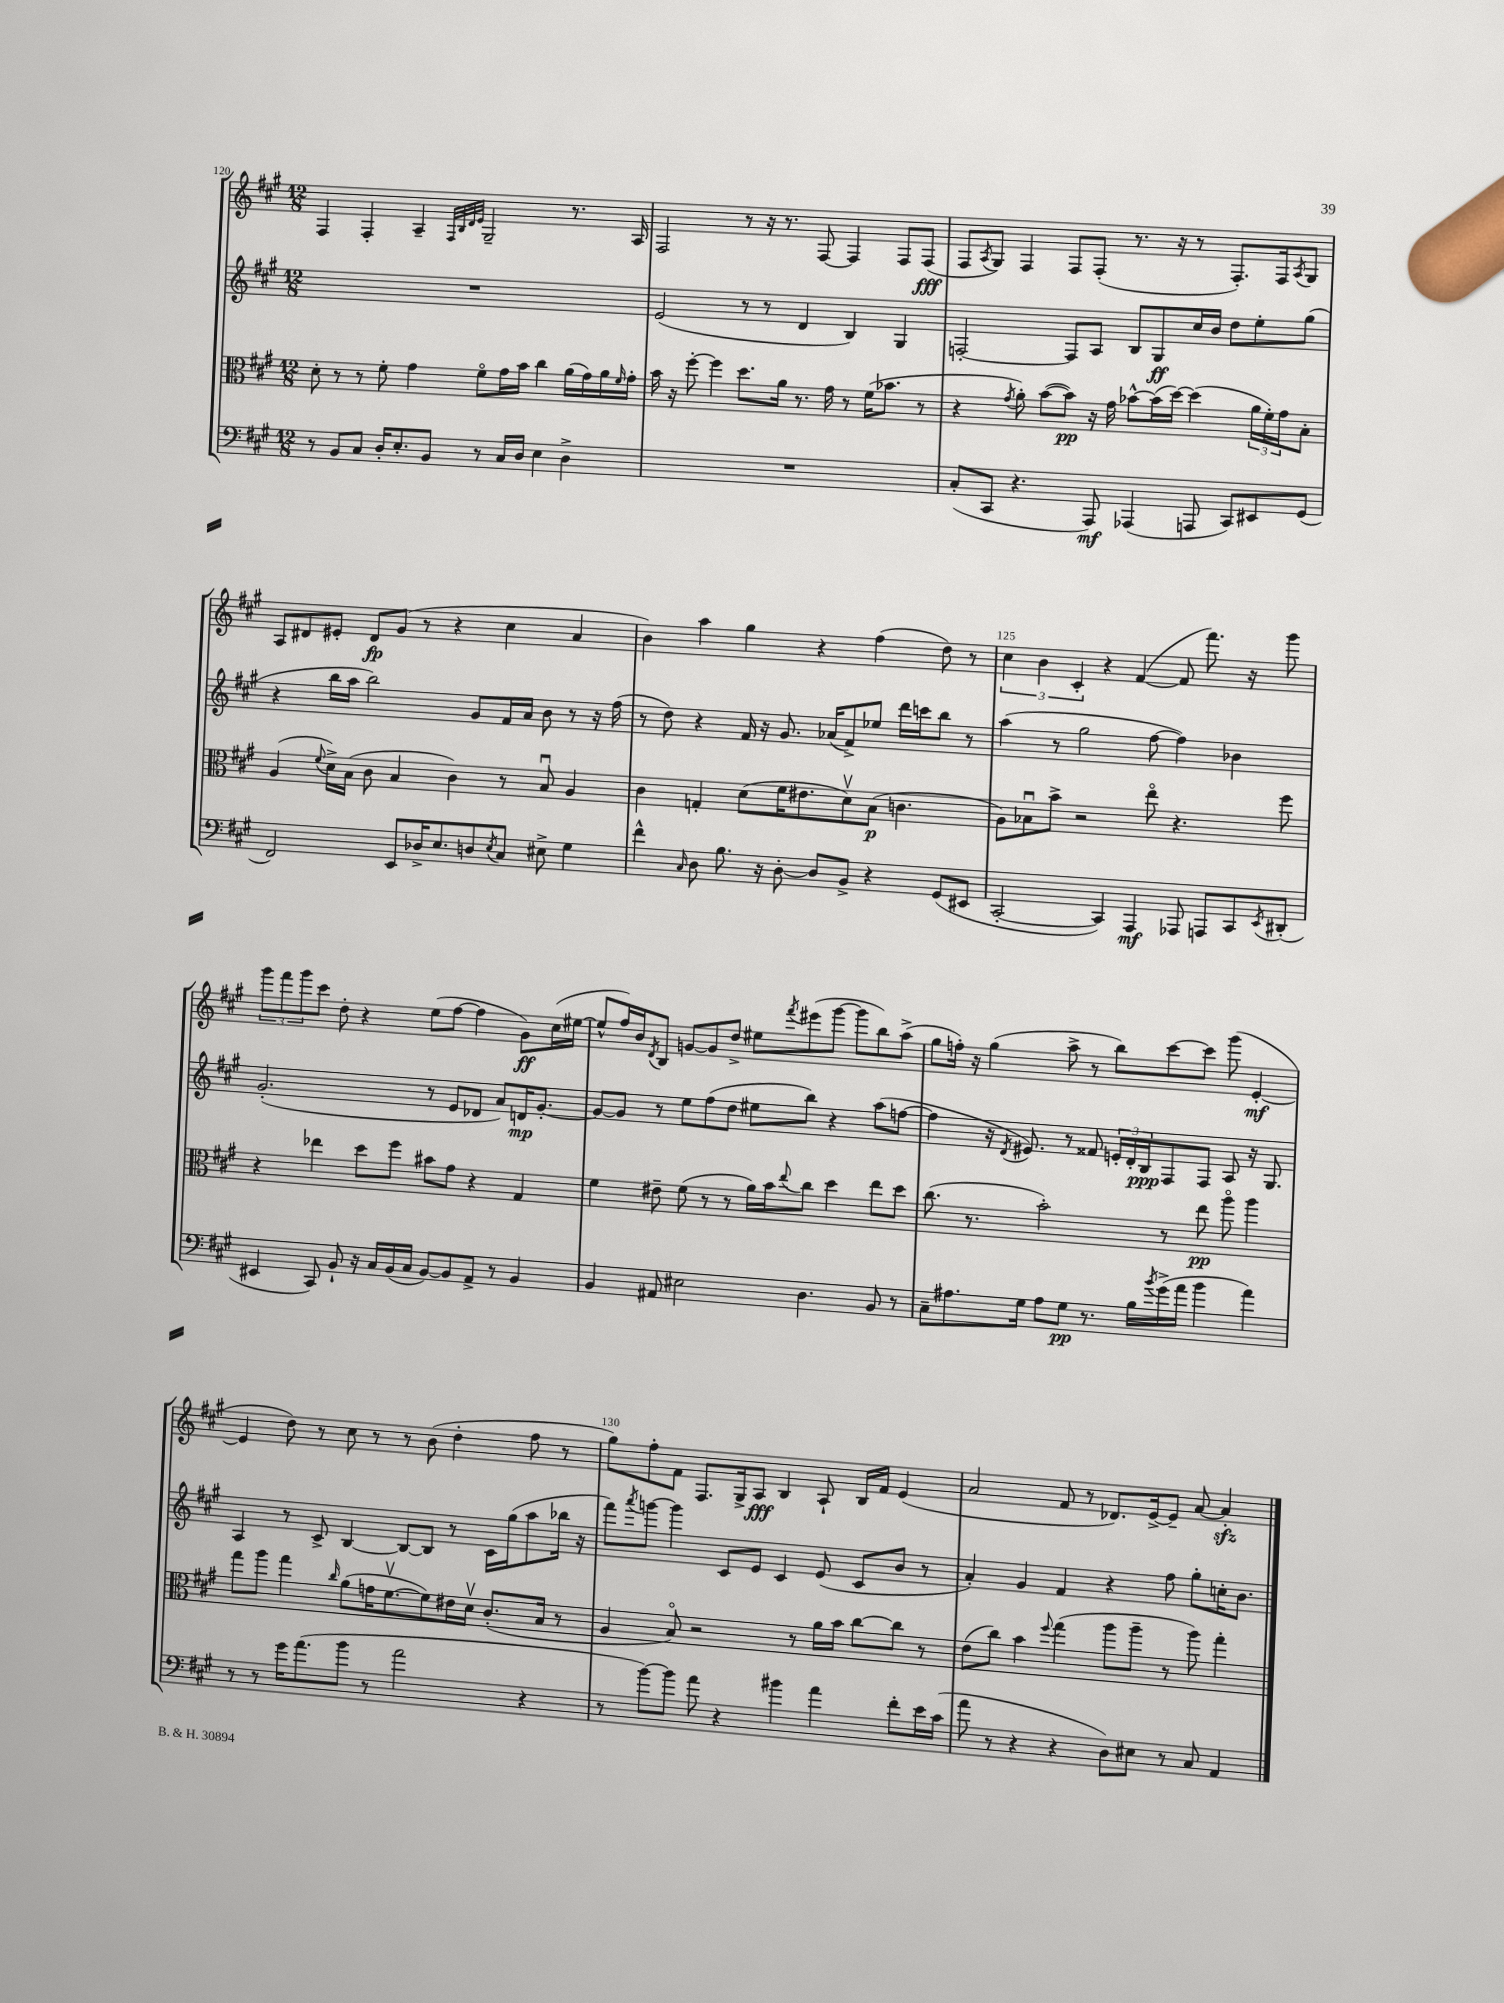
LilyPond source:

<<
\new StaffGroup <<
\new Staff = "s0" {
    \clef treble \key a \major \numericTimeSignature \time 12/8
    fis4 fis4-. a4-- \grace { fis32 b32 d'32 e'32 } gis2-- r8. a16 |
    fis2 r8 r16 r8. fis8~ fis4 fis8 fis8\fff( |
    fis8 \acciaccatura { a8 } gis8) fis4 fis8 fis8-.( r8. r16 r8 fis8.-.) fis16 \acciaccatura { a8 } gis8 |
    a8 dis'8 eis'8-. dis'8\fp gis'8( r8 r4 cis''4 a'4 |
    b'4) a''4 gis''4 r4 fis''4( d''8) r8 |
    \tuplet 3/2 { cis''4 b'4 cis'4-. } r4 fis'4~( fis'8 fis'''8.) r16 gis'''8 |
    \tuplet 3/2 { gis'''8 fis'''8 gis'''8 } cis'''8 d''8-. r4 e''8( fis''8~ fis''4 gis'8\ff) cis''16( eis''16~ |
    eis''8-^ fis''16) b'16 \acciaccatura { d'8 } b8 g'8~ g'8 d''8-> eis''8 \acciaccatura { fis'''8 } eis'''8( gis'''8~ gis'''8 b''8) a''8->( |
    gis''8 f''16-.) r16 gis''4( a''8-> r8 b''8) cis'''8~ cis'''8 gis'''8( e'4~-.\mf |
    e'4 d''8) r8 cis''8 r8 r8 b'8( d''4-. fis''8 r8 |
    gis''8) fis''8-. fis'8 fis8. gis16-> a8\fff b4 a8-! b16 fis'16 e'4( |
    a'2 fis'8 r8 des'8.) e'16~-> e'8-- a'8~ a'4-.\sfz \bar "|." |
}
\new Staff = "s1" {
    \clef treble \key a \major \numericTimeSignature \time 12/8
    R1. |
    e'2( r8 r8 d'4 b4) gis4 |
    f2~-. f8 a8 b8 gis8\ff cis''16 b'16 d''8 e''8-. gis''8( |
    r4 b''16 a''16 b''2) gis'8 fis'16 a'16 b'8 r8 r16 fis''16( |
    r8 d''8) r4 fis'16 r16 gis'8. aes'16( fis'8->) ees''8 d'''16 c'''16 b''8 r8 |
    a''4( r8 gis''2 fis''8~ fis''4) bes'4 |
    gis'2.-.( r8 e'8 des'8 a'8) d'16\mp gis'8.~-. |
    gis'8~ gis'8 r8 e''8 fis''8( d''8 eis''8 b''8) r4 a''8( f''8~ |
    f''4 r16 \acciaccatura { d'8 } eis'8.) r8 fisis'8 \tuplet 3/2 { e'16-. d'16-. b16\ppp } fis8 fis8 a8 r16 gis8. |
    a4 r8 cis'8-> b4~ b8~ b8 r8 cis'16 gis''16( a''8 bes''16 r16 |
    fis'''8) \acciaccatura { a'''8 } g'''8~ g'''4 cis'8 e'8 cis'4 e'8( cis'8 b'8 r8 |
    a'4-.) gis'4 fis'4 r4 fis''8 gis''8-. c''16-. b'8. \bar "|." |
}
\new Staff = "s2" {
    \clef alto \key a \major \numericTimeSignature \time 12/8
    d'8-. r8 r8 fis'8-. gis'4 fis'8\flageolet gis'16 b'16 cis''4 a'16( gis'16) a'16 \grace { fis'16 } gis'16-. |
    b'16 r16 fis''8~-. fis''4 d''8. a'16 r8. gis'16 r8 fis'16( bes'8. r8 |
    r4 \acciaccatura { gis'8 } a'8-.) b'8~( b'8\pp) r16 gis'16 bes'8~-^ bes'16( d''16~) d''4( \tuplet 3/2 { a'16 fis'16-.) gis'16 } b8-. |
    a4( \appoggiatura { fis'8 } d'16->) b16( cis'8 b4 cis'4) r8 b8\downbow a4 |
    cis'4 g4-. d'8( fis'16 eis'8. d'8\upbow) b8\p( c'4. |
    a8) bes8\downbow b'8-> r2 e''8\flageolet r4. fis''8 |
    r4 ees''4 d''8 fis''8 bis'8 gis'8 r4 gis4 |
    fis'4 eis'8-- fis'8( r8 r8 a'16) b'16 \appoggiatura { e''8 } cis''8 d''4 e''8 d''8 |
    cis''8.( r8. b'2-.) r8 e''8\pp a''8\flageolet a''4 |
    gis''8 a''8 gis''4 \grace { cis''16 } a'8( g'16 fis'8.~\upbow fis'8) eis'16 d'16\upbow cis'8.-.( b16 r8 |
    a4 b8\flageolet) r2 r8 a'16 b'16 cis''8~ cis''8 r8 |
    e'8( cis''8) b'4 \appoggiatura { fis''8 } gis''4( a''8 a''8-- r8 a''8) gis''4-. \bar "|." |
}
\new Staff = "s3" {
    \clef bass \key a \major \numericTimeSignature \time 12/8
    r8 b,8 cis8 d16-. e8.-. b,8 r8 cis16 d16 e4 d4-> |
    R1. |
    cis8-.( cis,8 r4. a,,8\mf) aes,,4( a,,8 cis,8) eis,8 gis,8( |
    fis,2) e,8 des16-> e8. d8 \acciaccatura { e8 } cis8 eis8-> gis4 |
    fis'4-^ \grace { cis16 } d8 b8. r16 d8~-. d8 b,8-> r4 gis,8( eis,8 |
    cis,2~-. cis,4) a,,4\mf aes,,8 a,,8 cis,8 \acciaccatura { e,8 } dis,8-.( |
    eis,4 cis,8) b,8-! r16 cis16 b,16( cis16 b,8~) b,8 a,8-> r8 b,4 |
    b,4 ais,8 eis2 d4. b,8 r8 |
    cis8-- ais8. gis16 ais8 gis8\pp r8. b16 \acciaccatura { b'8 } gis'16->( a'16 b'4 a'4) |
    r8 r8 gis'16 a'8.( b'8 r8 a'2 r4 |
    r8 b'8~) b'8 a'8 r4 bis'4 a'4 fis'8-. e'16 cis'16( |
    a'8 r8 r4 r4 d8) eis8 r8 cis8 a,4 \bar "|." |
}
>>
>>
\layout { \context { \Score currentBarNumber = #120 \override BarNumber.break-visibility = ##(#f #t #t) barNumberVisibility = #(every-nth-bar-number-visible 5) } }
